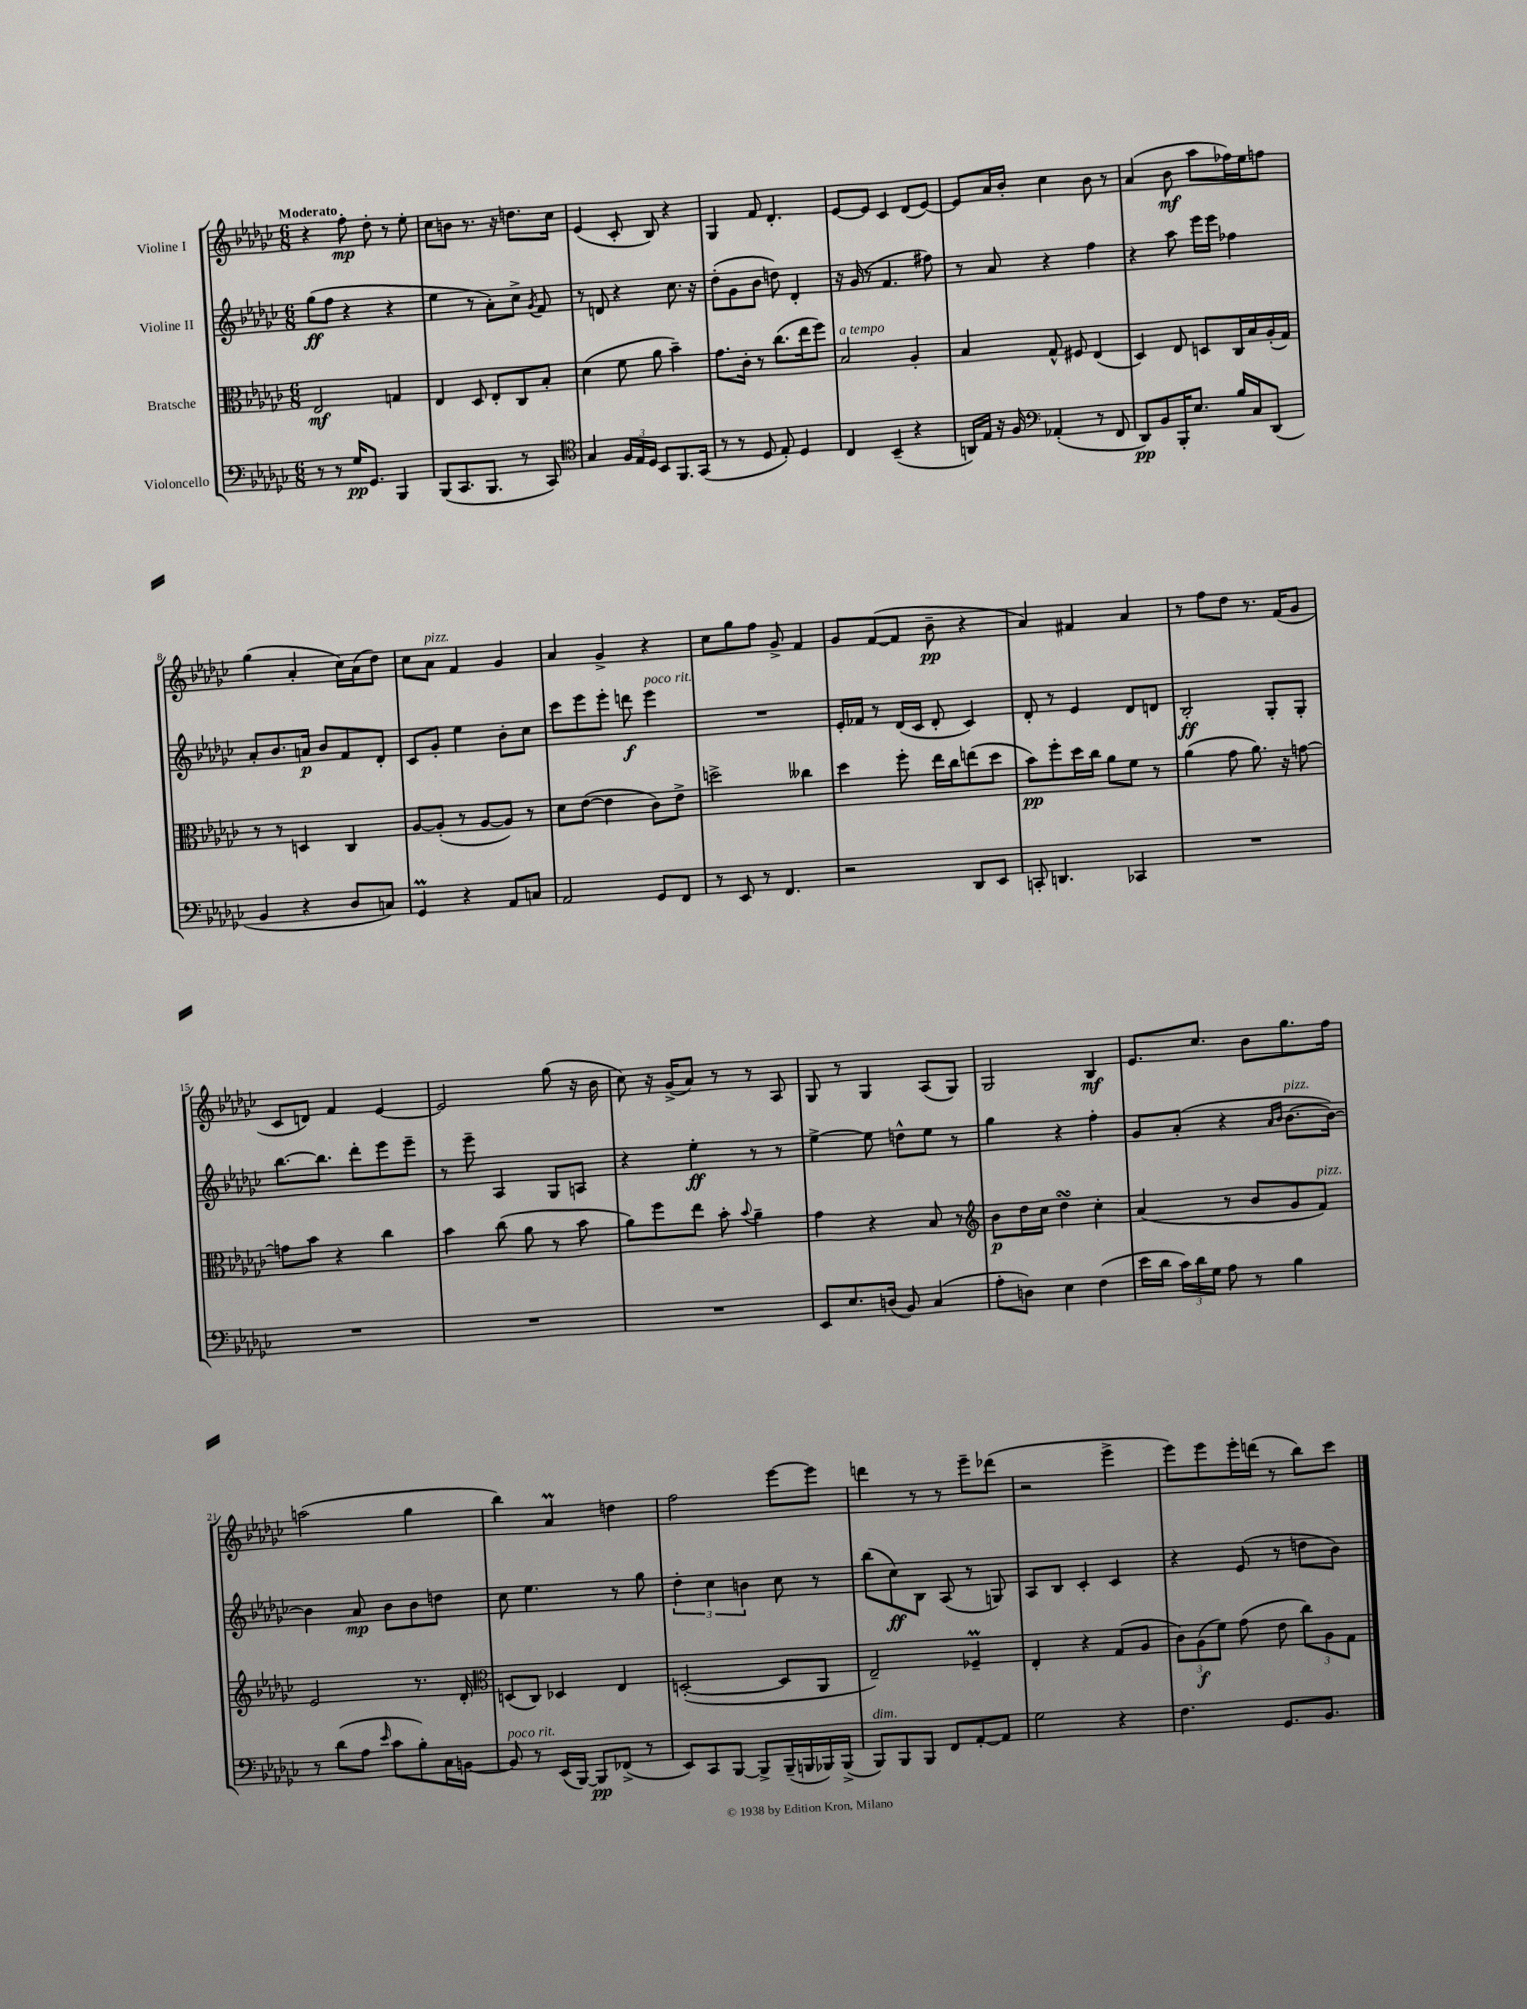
<<
\new StaffGroup <<
\new Staff = "s0" \with { instrumentName = "Violine I" } {
    \clef treble \key ges \major \numericTimeSignature \time 6/8 \tempo "Moderato"
    \autoBeamOff r4 f''8-.\mp des''8-. r8 ees''8-. |
    ces''8[ b'8] r8. r16 d''8.[ ces''16] |
    ees'4( ces'8-. bes8) r4 |
    ges4 f'8 des'4.-. |
    ees'8[~ ees'8] ces'4 des'8[( ees'8]~) |
    ees'8[ aes'16 bes'16]-. ces''4 bes'8 r8 |
    aes'4( bes'8\mf aes''8[ fes''16) ees''16 f''8] |
    ges''4( aes'4-. ces''16[) aes'16( des''8]) |
    ces''8[ aes'8]^\markup { \italic "pizz." } f'4 ges'4 |
    aes'4 ges'4-> r4 |
    ces''8[ ges''8 f''8] ges'8-> f'4 |
    ges'8[ f'8~( f'8] bes'8--\pp r4 |
    aes'4) fis'4 aes'4 |
    r8 f''8[ des''8] r8. f'16[( ges'8] |
    ces'8[ d'8]) f'4 ees'4~ |
    ees'2 ges''8( r16 bes'16 |
    ces''8) r16 ges'16[->( aes'8]) r8 r8 aes8 |
    ges8 r8 ges4 aes8[( ges8]) |
    ges2 bes4\mf |
    ees'8.[ ces''8.] bes'8[ ges''8. f''16] |
    a''2( ges''4 |
    bes''4) aes'4\prall d''4 |
    f''2 ees'''8[~ ees'''8] |
    d'''4 r8 r8 ees'''8[-- des'''8]( |
    r2 ees'''4-> |
    ees'''8[) ees'''8 ees'''16-. d'''16]( r8 bes''8[) ces'''8] \bar "|." |
}
\new Staff = "s1" \with { instrumentName = "Violine II" } {
    \clef treble \key ges \major \numericTimeSignature \time 6/8
    \autoBeamOff ges''8[\ff( f''8] r4 r4 |
    ees''4 r8 aes'8[-.) ces''8]-> \acciaccatura { ges'8 } f'8 |
    r8 d'8 r4 ces''8. r16 |
    des''8[-.( ges'8 bes'8] d''8) des'4-. |
    r16 ges'16( r8 f'4. fis''8) |
    r8 aes'8 r4 f''4 |
    r4 aes''8 ees'''16[ ees'''16] fes''4 |
    aes'8[-. bes'8. a'16]\p bes'8[ f'8 des'8]-. |
    ces'8[ ges'8]-. ees''4 bes'8[-. ces''8] |
    ces'''8[ ees'''8 ees'''8]-. d'''8\f ees'''4^\markup { \italic "poco rit." } |
    R2. |
    ees'16[-. fes'16] r8 des'16[( ces'16] des'8-. ces'4) |
    des'8-. r8 ees'4 des'8[ d'8] |
    bes2-.\ff ges8[-. ges8]-. |
    bes''8.[~ bes''8.] des'''8[-. ees'''8 ees'''8]-- |
    r8 ees'''8-- aes4 ges8[ a8] |
    r4 ees''4-.\ff r8 r8 |
    ees''4~-> ees''8 d''8[-^ ees''8] r8 |
    ges''4 r4 f''4-. |
    ges'8[ aes'8]-.( r4 \grace { aes'16[ bes'16] } bes'8.[~^\markup { \italic "pizz." } bes'16]~) |
    bes'4 aes'8\mp bes'8[ bes'8 d''8] |
    ces''8 ees''4. r8 ges''8 |
    \tuplet 3/2 { des''4-. ces''4 b'4 } ces''8 r8 |
    bes''8[( ces''8\ff) bes8] aes8( r8 g8) |
    aes8[ bes8] ces'4-. ces'4 |
    r4 ees'8( r8 d''8[ bes'8]) \bar "|." |
}
\new Staff = "s2" \with { instrumentName = "Bratsche" } {
    \clef alto \key ges \major \numericTimeSignature \time 6/8
    \autoBeamOff ees2\mf g4 |
    ees4 des8 ees8[-. ces8 bes8]-. |
    des'4( f'8 aes'8 bes'4--) |
    ges'8.[ ces'16]-. r8 ces''8.[( ees''16 f''8]) |
    bes2^\markup { \italic "a tempo" } aes4-. |
    bes4 ges8-^ fis8 ees4( |
    des4) ees8 d8[ ces16 bes16 aes16-.( ges16]) |
    r8 r8 d4 ces4 |
    aes8[~ aes8]-.( r8 aes8[~ aes8]) r8 |
    des'8[ ees'8]~( ees'4 ces'8[) ees'8]-> |
    d''2-> ceses''4 |
    des''4 f''8-. ees''16[ ces''16 e''8( des''8] |
    bes'8[\pp) f''8-. des''16 ces''16] aes'8[ f'8] r8 |
    aes'4( ges'8 aes'8.) r16 g'8~ |
    g'8[ bes'8] r4 ces''4 |
    bes'4 ces''8( aes'8 r8 bes'8 |
    aes'8[) f''8 ees''8] bes'8-. \appoggiatura { bes'8 } aes'4-- |
    ges'4 r4 bes8 r8 |
    \clef treble bes'8[\p des''16 ces''16] des''4\turn ces''4-. |
    aes'4( r8 bes'8[ ges'8 f'8]^\markup { \italic "pizz." }) |
    ees'2 r8. des'16-. |
    \clef alto d8[( ces8]) des4 ees4 |
    d2~-.( d8[ aes,8] |
    ees2--) fes4--\prall |
    ees4-. r4 ges8[( aes8] |
    \tuplet 3/2 { ces'8[) aes8\f( f'8]) } ges'8( ees'8 \tuplet 3/2 { ces''8[) aes8 ges8] } \bar "|." |
}
\new Staff = "s3" \with { instrumentName = "Violoncello" } {
    \clef bass \key ges \major \numericTimeSignature \time 6/8
    \autoBeamOff r8 r8 ges16[\pp ges,8.] bes,,4 |
    bes,,8[( ces,8. bes,,8.] r8 ces,8) |
    \clef tenor ges4 \tuplet 3/2 { f16[ ees16 des16] } bes,8[ f,8. ges,16]( |
    r8 r8 des8 ees8-.) des4 |
    ces4 bes,4--( r4 |
    a,16[) ees16] r16 f16 \clef bass aes,4-.( r8 f,8 |
    des,8[\pp) bes,8 bes,,16-. ees8.] bes16[ ces16 des,8]( |
    bes,4 r4 des8[ c8]) |
    ges,4\prall r4 aes,8[ c8] |
    aes,2 ges,8[ f,8] |
    r8 ees,8 r8 f,4. |
    r2 des,8[ ees,8] |
    c,8-. d,4. ces,4 |
    R2. |
    R2. |
    R2. |
    R2. |
    ees,8[ ees8. d16]( bes,8) ces4( |
    aes8[-. d8]) ees4 f4( |
    ees'16[ des'16] \tuplet 3/2 { ces'16[) des'16 ges16] } aes8 r8 bes4 |
    r8 des'8[( aes8] \grace { ees'16 } ces'8[ bes8-.) ces16 b,16]~ |
    b,8^\markup { \italic "poco rit." } r8 ees,16[( bes,,16]~) bes,,8[\pp fes,8]->( r8 |
    ees,8[) ces,8 bes,,8]~ bes,,8[-> bes,,16--( b,,16 bes,,16) bes,,16]->( |
    bes,,8[^\markup { \italic "dim." }) bes,,8 bes,,8] f,8[ aes,8~-. aes,8] |
    ges2 r4 |
    f4. ges,8.[ bes,8.] \bar "|." |
}
>>
>>
